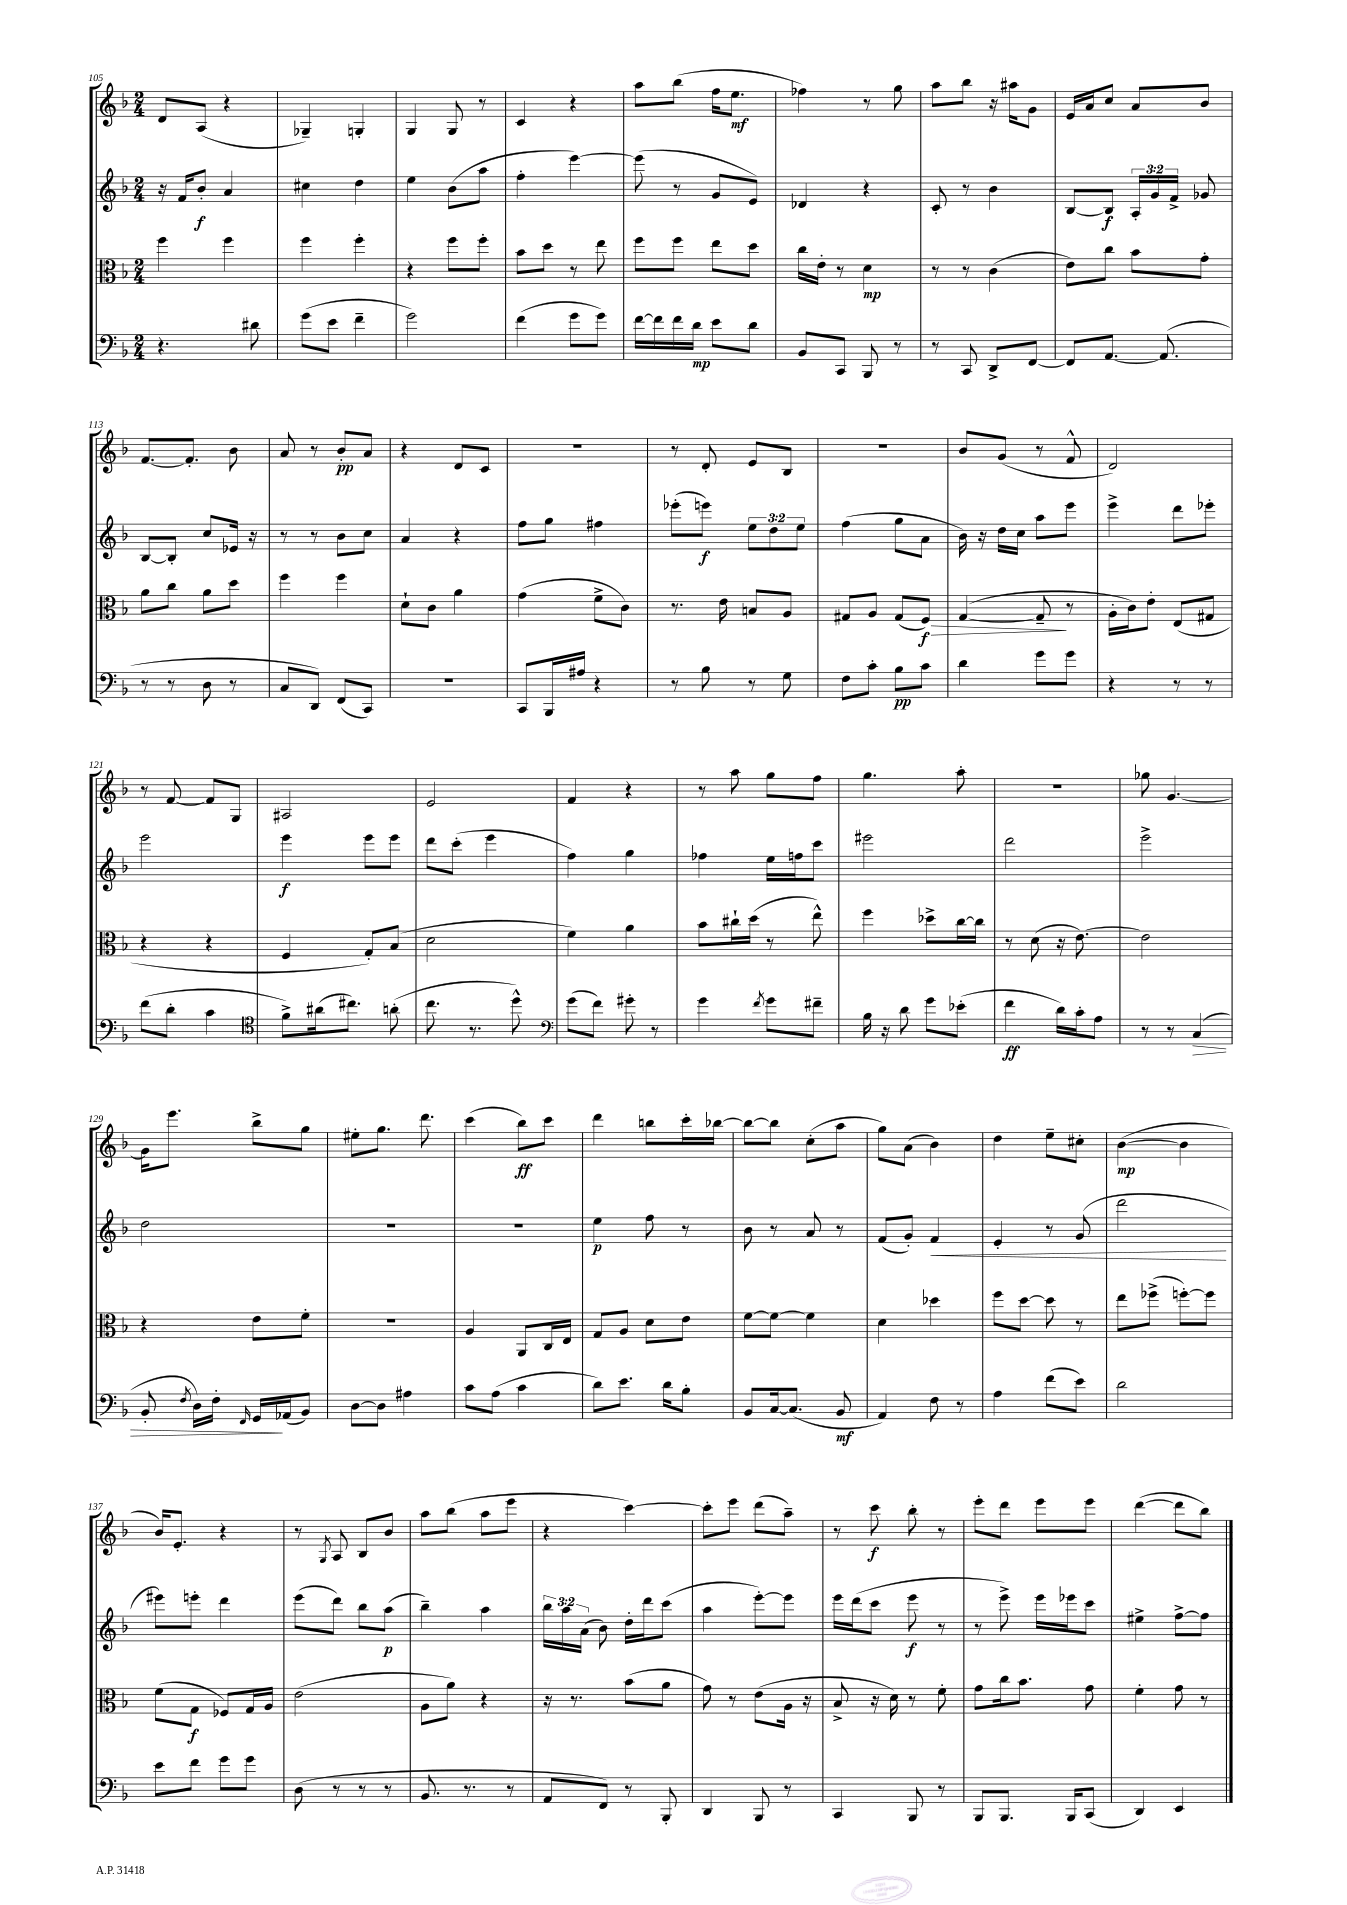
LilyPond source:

<<
\new StaffGroup <<
\new Staff = "s0" {
    \clef treble \key f \major \numericTimeSignature \time 2/4
    \autoBeamOff d'8[ a8]( r4 |
    ges4--) g4-. |
    g4 g8 r8 |
    c'4 r4 |
    a''8[ bes''8]( f''16[ e''8.]\mf |
    fes''4) r8 g''8 |
    a''8[ bes''8] r16 ais''16[ g'8] |
    e'16[ a'16 c''8] a'8[ bes'8] |
    f'8.[~ f'8.]-. bes'8 |
    a'8 r8 bes'8[-.\pp a'8] |
    r4 d'8[ c'8] |
    R2 |
    r8 d'8-. e'8[ bes8] |
    R2 |
    bes'8[ g'8]( r8 f'8-^ |
    d'2) |
    r8 f'8~ f'8[ g8] |
    ais2 |
    e'2 |
    f'4 r4 |
    r8 a''8 g''8[ f''8] |
    g''4. a''8-. |
    r2 |
    ges''8 g'4.~ |
    g'16[ e'''8.] bes''8[-> g''8] |
    eis''8[-. g''8.] d'''8. |
    c'''4( bes''8[\ff) c'''8] |
    d'''4 b''8[ c'''16-. bes''16]~ |
    bes''8[~ bes''8] c''8[-.( a''8] |
    g''8[) a'8]( bes'4) |
    d''4 e''8[-- cis''8]-. |
    bes'4~\mp( bes'4 |
    bes'16[) e'8.]-. r4 |
    r8 \acciaccatura { g8 } a8 bes8[ bes'8] |
    a''8[ bes''8]( a''8[ e'''8] |
    r4 c'''4~) |
    c'''8[-. e'''8] d'''8[( a''8]--) |
    r8 c'''8\f bes''8-. r8 |
    e'''8[-. d'''8] e'''8[ e'''8] |
    d'''4~( d'''8[ bes''8]) \bar "|." |
}
\new Staff = "s1" {
    \clef treble \key f \major \numericTimeSignature \time 2/4 \override Staff.TupletNumber.text = #tuplet-number::calc-fraction-text
    \autoBeamOff r16 f'16[ bes'8]-.\f a'4 |
    cis''4 d''4 |
    e''4 bes'8[( a''8] |
    f''4-. e'''4~) |
    e'''8( r8 g'8[ e'8]) |
    des'4 r4 |
    c'8-. r8 bes'4 |
    bes8[~ bes8]\f \tuplet 3/2 { a16[-. g'16 f'16]-> } ges'8 |
    bes8[~ bes8]-. c''8[ ees'16] r16 |
    r8 r8 bes'8[ c''8] |
    a'4 r4 |
    f''8[ g''8] fis''4 |
    ees'''8[-.( e'''8]\f) \tuplet 3/2 { e''8[ d''8 e''8] } |
    f''4( g''8[ a'8] |
    bes'16) r16 d''16[ c''16] a''8[ e'''8] |
    e'''4-> d'''8[ ees'''8]-. |
    e'''2 |
    e'''4\f e'''8[ e'''8] |
    d'''8[ c'''8]-.( e'''4 |
    f''4) g''4 |
    fes''4 e''16[ f''16 c'''8] |
    eis'''2 |
    d'''2 |
    e'''2-> |
    d''2 |
    R2 |
    r2 |
    e''4\p f''8 r8 |
    bes'8 r8 a'8 r8 |
    f'8[( g'8]-.) f'4\< |
    e'4-. r8 g'8( |
    d'''2\! |
    eis'''8[) e'''8]-. d'''4 |
    e'''8[( d'''8]) bes''8[ a''8]\p( |
    bes''4--) a''4 |
    \tuplet 3/2 { bes''16[ a''16 a'16]( } bes'8) d''16[-. d'''16 c'''8]( |
    a''4 e'''8[~-.) e'''8] |
    e'''16[ d'''16( c'''8] e'''8\f r8 |
    r8 e'''8->) e'''16[ ees'''16 c'''8] |
    eis''4-> f''8[~-> f''8] \bar "|." |
}
\new Staff = "s2" {
    \clef alto \key f \major \numericTimeSignature \time 2/4
    \autoBeamOff f''4 f''4 |
    f''4 f''4-. |
    r4 f''8[ f''8]-. |
    bes'8[ d''8] r8 e''8 |
    f''8[ f''8] e''8[ d''8] |
    c''16[ e'16]-. r8 d'4\mp |
    r8 r8 c'4( |
    e'8[) c''8] bes'8[ g'8]-. |
    a'8[ c''8] a'8[ d''8] |
    f''4 f''4 |
    d'8[-! c'8] a'4 |
    g'4( f'8[-> c'8]) |
    r8. e'16 b8[ a8] |
    gis8[ a8] gis8[( f8]\f\>) |
    g4~( g8--\! r8 |
    a16[-. c'16) e'8]-. e8[( gis8] |
    r4 r4 |
    f4 g8[-.) bes8]( |
    d'2 |
    f'4) a'4 |
    bes'8[ cis''16-! d''16]( r8 e''8-^) |
    f''4 des''8[-> c''16~ c''16] |
    r8 d'8( r16 e'8.~) |
    e'2 |
    r4 e'8[ f'8]-. |
    R2 |
    a4 a,8[ c16 e16] |
    g8[ a8] d'8[ e'8] |
    f'8[~ f'8]~ f'4 |
    d'4 des''4 |
    f''8[ d''8]~ d''8 r8 |
    e''8[ fes''8]->( f''8[~-.) f''8] |
    f'8[( g8]\f fes8[) g16 a16] |
    e'2( |
    a8[ a'8]) r4 |
    r16 r8. bes'8[( a'8] |
    g'8) r8 e'8[( a16] r16 |
    bes8-> r16 d'16) r8 f'8-. |
    g'8[ c''16 bes'8.] g'8 |
    f'4-. g'8 r8 \bar "|." |
}
\new Staff = "s3" {
    \clef bass \key f \major \numericTimeSignature \time 2/4
    \autoBeamOff r4. dis'8 |
    g'8[( e'8] f'4-- |
    g'2) |
    f'4( g'8[ g'8]) |
    f'16[~ f'16 f'16 d'16]\mp e'8[ d'8] |
    bes,8[ c,8] bes,,8 r8 |
    r8 c,8 d,8[-> f,8]~ |
    f,8[ a,8.]~ a,8.( |
    r8 r8 d8 r8 |
    c8[ d,8]) f,8[( c,8]) |
    R2 |
    c,8[ bes,,16 ais16] r4 |
    r8 bes8 r8 g8 |
    f8[ c'8]-. bes8[\pp c'8] |
    d'4 g'8[ g'8] |
    r4 r8 r8 |
    f'8[( d'8]-. c'4 |
    \clef tenor f'8[->) ais'16( cis''8.]) a'8-.( |
    c''8. r8. d''8-^) |
    \clef bass g'8[( f'8]) gis'8-. r8 |
    g'4 \acciaccatura { f'8 } g'8[ fis'8]-- |
    bes16 r16 d'8 g'8[ ees'8]-.( |
    f'4\ff d'16[) c'16-. a8] |
    r8 r8 c4\>( |
    bes,8-. \acciaccatura { f8 } d16[) f16]-. \grace { f,16 } g,16[\! aes,16( bes,8]) |
    d8[~ d8] ais4 |
    c'8[ a8]( c'4 |
    d'8[) e'8.] d'16[ bes8]-. |
    bes,8[ c16~ c8.]( bes,8\mf |
    a,4) f8 r8 |
    a4 f'8[( e'8]) |
    d'2 |
    e'8[ f'8] g'8[ g'8] |
    d8( r8 r8 r8 |
    bes,8. r8. r8 |
    a,8[ f,8]) r8 bes,,8-. |
    d,4 bes,,8 r8 |
    c,4 bes,,8 r8 |
    bes,,8[ bes,,8.] bes,,16[ c,8]( |
    d,4) e,4 \bar "|." |
}
>>
>>
\layout { \context { \Score currentBarNumber = #105 } }
